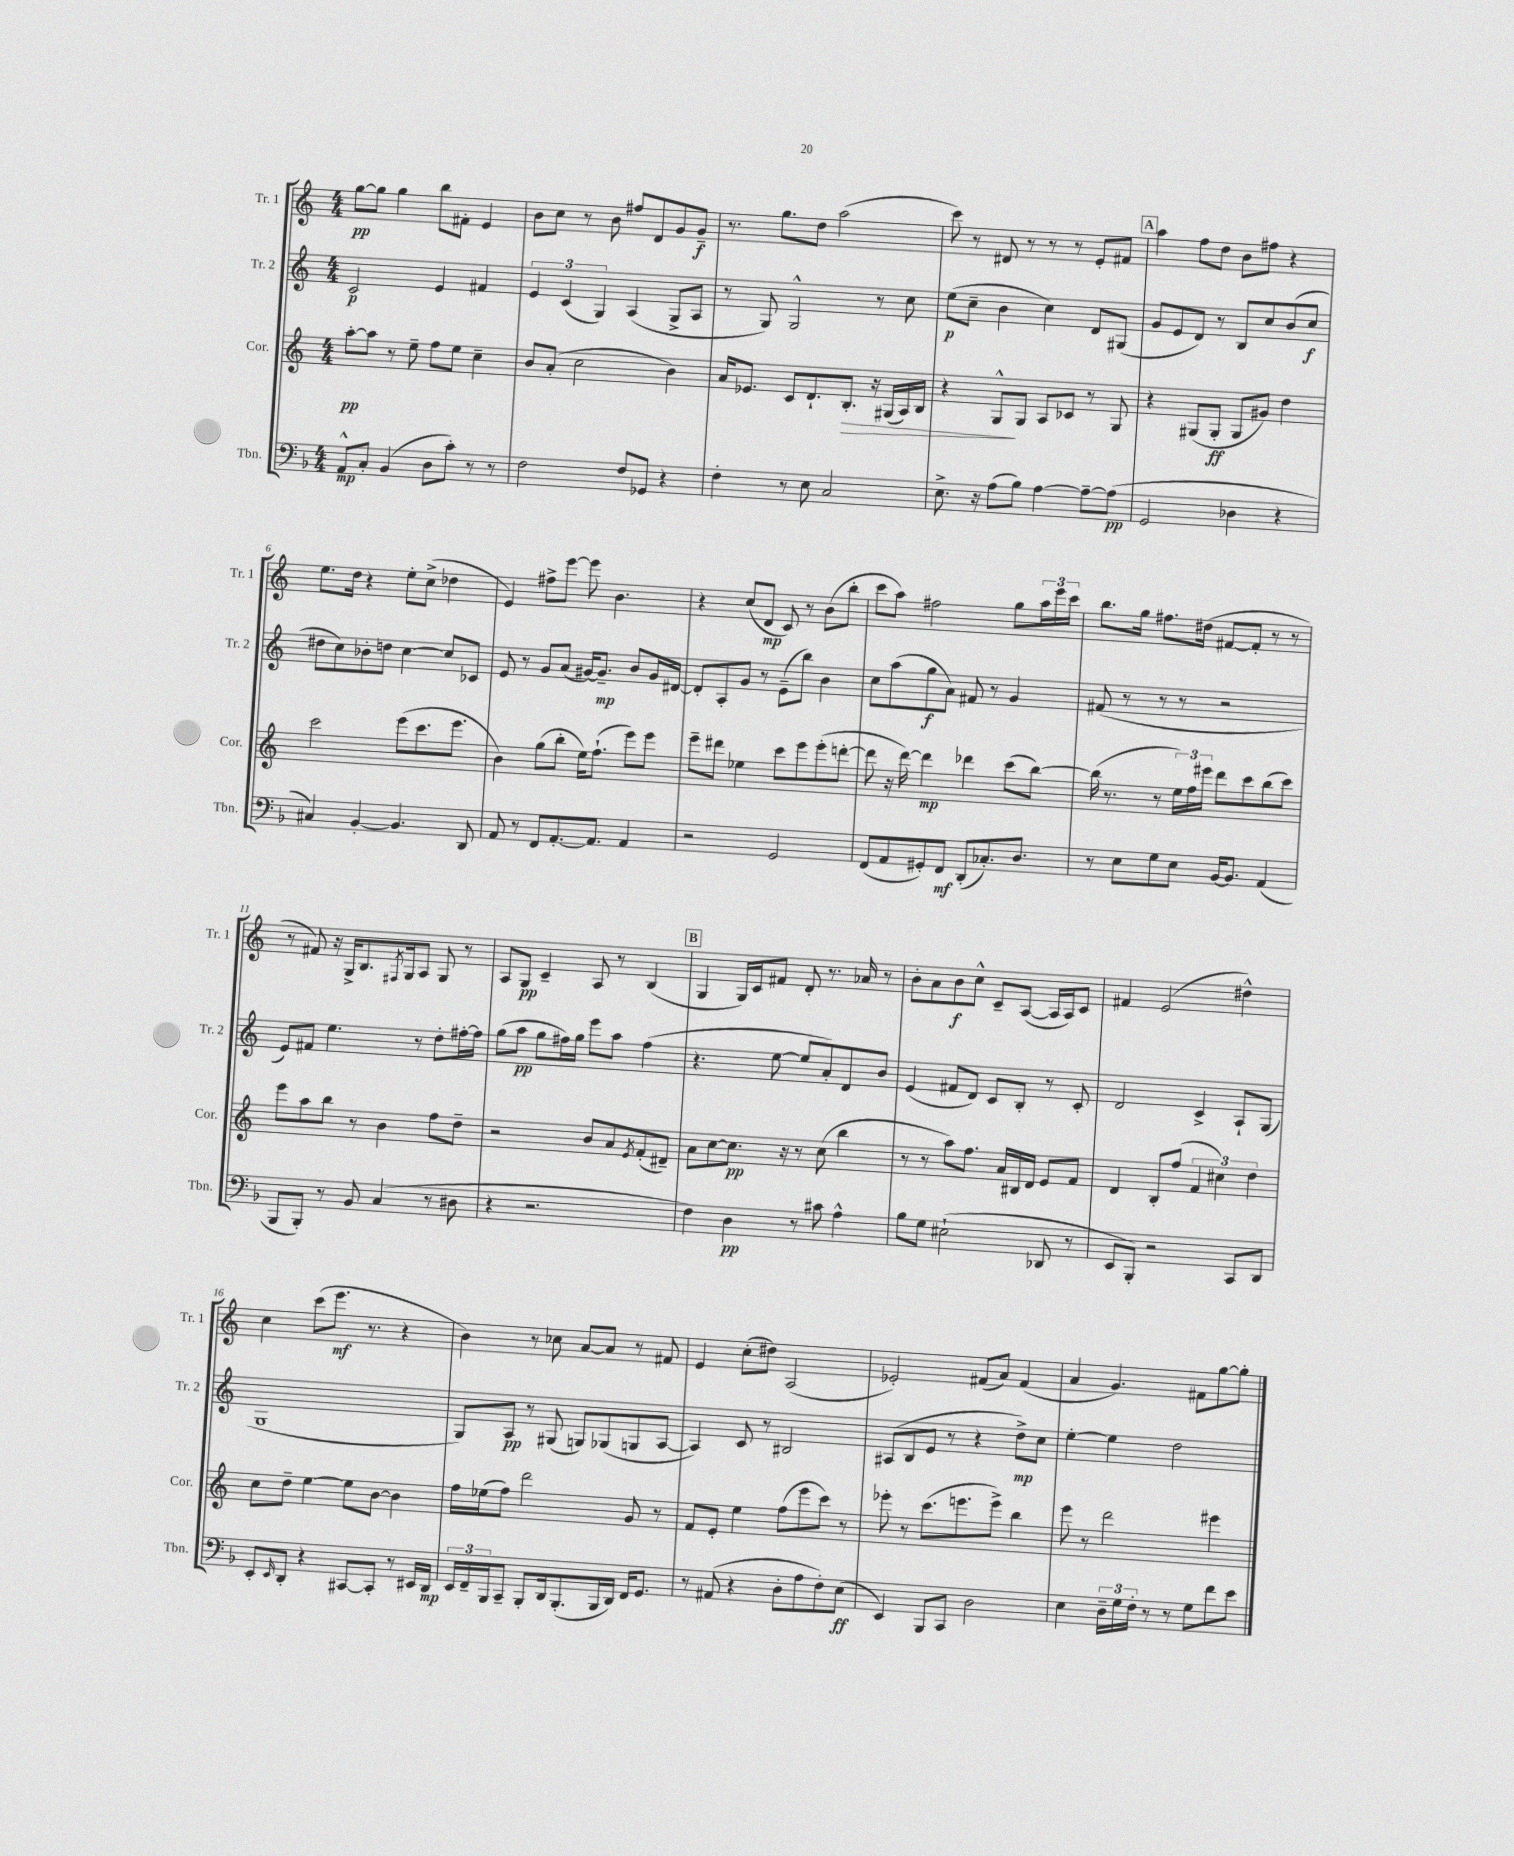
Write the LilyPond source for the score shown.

<<
\new StaffGroup <<
\new Staff = "s0" \with { instrumentName = "Tr. 1" shortInstrumentName = "Tr. 1" } {
    \clef treble \key c \major \numericTimeSignature \time 4/4
    g''8~\pp g''8 g''4 b''8 fis'8-. e'4 |
    b'8 c''8 r8 b'8 fis''8 d'8 g'8 g'8--\f |
    r8. g''8. d''8 a''2( |
    c'''8) r8 dis'8 r8 r8 r8 e'8-. fis'8 |
    \mark \markup { \box "A" } a''4 f''8 d''8 b'8 fis''8 r4 |
    e''8. d''16 r4 e''8-. c''8->( des''4 |
    e'4) fis''8-> e'''8~ e'''8 b'4. |
    r4 c''8( d'8\mp c'8) r8 b'8( b''8-. |
    c'''8 a''8) fis''2 g''8 \tuplet 3/2 { a''16 e'''16 c'''16 } |
    b''8. g''16 fis''8. dis''16( fis'8~ fis'8-. r8 r8 |
    r8 fis'8) r16 g16-> b8. \acciaccatura { fis8 } g16 a8 g8 r8 |
    a8 g8\pp c'4-- a8 r8 b4( |
    \mark \markup { \box "B" } g4 g16) c'16 fis'8 d'8-. r8. aes'16 r8 |
    b'8-. a'8 b'8\f c''8-^ c'8-- a8~( a16 a16) c'8 |
    fis'4 e'2( dis''4-^) |
    c''4 c'''8( e'''8.\mf r8. r4 |
    b'4) r8 ces''8 a'8~ a'8 r8 fis'8 |
    e'4 c''8-.( dis''8) a2( |
    ees'2-.) fis'8( a'8) fis'4( |
    a'4 g'4.) fis'8 g''8~ g''8-. \bar "|." |
}
\new Staff = "s1" \with { instrumentName = "Tr. 2" shortInstrumentName = "Tr. 2" } {
    \clef treble \key c \major \numericTimeSignature \time 4/4
    c'2\p e'4 fis'4 |
    \tuplet 3/2 { e'4 c'4( g4) } a4( g8-> a8 |
    r8 g8) g2-^ r8 c''8 |
    e''8\p( c''8-- b'4 c''4) d'8 gis8( |
    \mark \markup { \box "A" } g'8 e'8 d'8) r8 b8 c''8 b'8( c''8\f |
    dis''8 c''8) bes'8-. d''8 c''4~ c''8 ces'8 |
    e'8 r8 g'8 a'8( gis'16~) gis'8.--\mp b'8 gis'16 dis'16~ |
    dis'8-. a8-. g'8 r8 e'8--( b''8) b'4 |
    c''8 a''8( g''8\f a'8) fis'8 r8 g'4 |
    fis'8( r8 r8 r8 r2 |
    e'8) fis'8 e''4. r8 d''8-. fis''16~-. fis''16 |
    g''8( a''8\pp g''8 fis''16) g''16 e'''8 a''8 fis''4( |
    \mark \markup { \box "B" } r4. e''8~ e''8 a'8-.) d'8 b'8 |
    e'4( fis'8 d'8) c'8 b8-. r8 c'8-. |
    d'2 c'4-> a8-! g8( |
    g1 |
    g8) a8\pp r8 gis8( g8) ges8( g8 a8~ |
    a4) c'8 r8 bis2 |
    ais8( b8 e'8 r8 r4 d''8->\mp) c''8 |
    e''4~-. e''4 d''2 \bar "|." |
}
\new Staff = "s2" \with { instrumentName = "Cor." shortInstrumentName = "Cor." } {
    \clef treble \key c \major \numericTimeSignature \time 4/4
    a''8~-.\pp a''8 r8 e''8-- f''8 e''8 c''4-- |
    b'8 a'8-.( c''2 b'4) |
    a'16 ees'8. c'8 d'8.-! b8.-.\> r16 gis16( a16) b16 |
    r4 g8-^\! g8 a8 ces'8 r8 g8 |
    \mark \markup { \box "A" } r4 gis8( gis8-.\ff gis8 gis'8) d''4 |
    c'''2 e'''8( c'''8. e'''8. |
    b'4) g''8( b''8-. e''16) f''8.-!( e'''8) e'''8 |
    e'''8-- dis'''8 ees''4 c'''8 e'''8 e'''8-.( d'''8~-. |
    d'''8 r16 d'''16~) d'''4\mp des'''4 c'''8( b''8~) |
    b''16( r8. r8 \tuplet 3/2 { e''16) f''16 eis'''16 } d'''8 c'''8 b''8( c'''8) |
    e'''8 a''8 b''8 r8 b'4 f''8 d''8-- |
    r2 b'8 a'8 \acciaccatura { e'8 } f'8-.( dis'8--) |
    \mark \markup { \box "B" } a'8 c''8~ c''8.\pp r16 r8 c''8( b''4 |
    r8 r8 a''8) f''8. a'16 bis16 d'16 e'8 f'8 |
    d'4 b8-. f''8( \tuplet 3/2 { f'4 cis''4) d''4 } |
    c''8 d''8-- e''4~ e''8 b'8~ b'4 |
    f''16 ees''16( f''8) d'''2 g'8 r8 |
    f'8 e'8-. e''4 f''8( e'''8 c'''8) r8 |
    ees'''8-. r8 c'''8.( e'''8. e'''8->) b''4 |
    e'''8 r8 d'''2 eis'''4 \bar "|." |
}
\new Staff = "s3" \with { instrumentName = "Tbn." shortInstrumentName = "Tbn." } {
    \clef bass \key f \major \numericTimeSignature \time 4/4
    a,8-^\mp c8-. bes,4( d8 c'8-.) r8 r8 |
    f2 f8 ges,8 r4 |
    f4-. r8 e8 c2 |
    e8.-> r16 a8( bes8) a4~ a8~-- a8\pp( |
    \mark \markup { \box "A" } g,2 des4 r4 |
    cis4) bes,4~-. bes,4. d,8 |
    a,8 r8 f,8 a,8.~-. a,8. a,4 |
    r2 g,2 |
    f,8( a,8 gis,8-.) f,8\mf d,8-.( ces8.-.) d8. |
    r8 e8 g8 e8 bes,16~ bes,8. a,4( |
    bes,,8 bes,,8-.) r8 bes,8 c4( r8 dis8 |
    r4 r2. |
    \mark \markup { \box "B" } f4) d4\pp r8 cis'8 a4-^ |
    bes8 g8 eis2-!( des,8 r8 |
    e,8 bes,,8-.) r2 c,8 d,8 |
    e,8-. \grace { e,16 } d,8-. r4 cis,8~ cis,8-. r8 eis,16 d,16\mp |
    \tuplet 3/2 { e,16 f,16-- bes,,16 } c,8-- bes,,8-. d,16 bes,,8.-.( bes,,16 d,16) f,16 g,8. |
    r8 ais,8( r4 d8-. a8 f8-.) e8\ff( |
    e,4) bes,,8 c,8 d2 |
    e4 \tuplet 3/2 { d16-- g16 f16-. } r8 r8 g8 f'8 e'8 \bar "|." |
}
>>
>>
